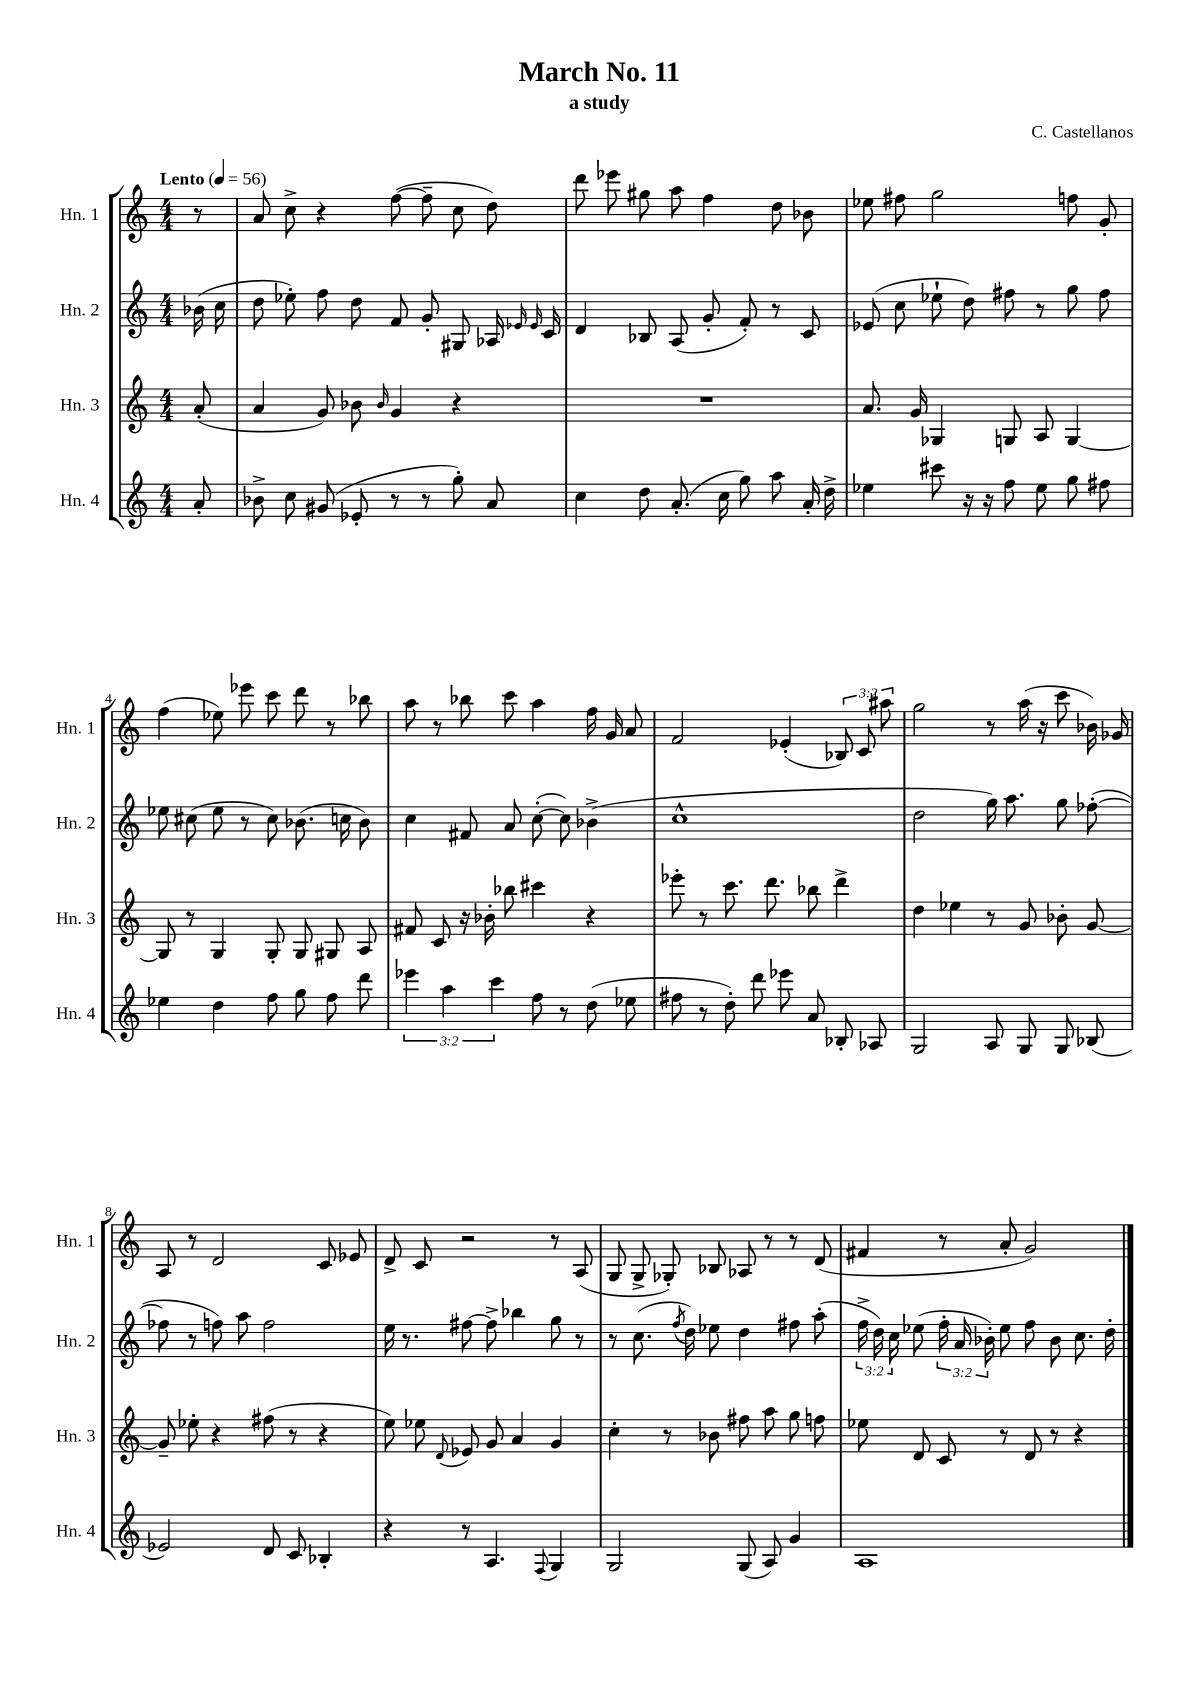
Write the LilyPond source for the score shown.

\header { title = "March No. 11" composer = "C. Castellanos" subtitle = "a study" }
<<
\new StaffGroup <<
\new Staff = "s0" \with { instrumentName = "Hn. 1" shortInstrumentName = "Hn. 1" } {
    \clef treble \key c \major \numericTimeSignature \time 4/4 \override Staff.TupletNumber.text = #tuplet-number::calc-fraction-text \partial 8 \tempo "Lento" 4 = 56
    \autoBeamOff r8 |
    a'8 c''8-> r4 f''8~( f''8-- c''8 d''8) |
    d'''8 ees'''8 gis''8 a''8 f''4 d''8 bes'8 |
    ees''8 fis''8 g''2 f''8 g'8-. |
    f''4( ees''8) ees'''8 c'''8 d'''8 r8 bes''8 |
    a''8 r8 bes''8 c'''8 a''4 f''16 g'16 a'8 |
    f'2 ees'4-.( \tuplet 3/2 { bes8) c'8 ais''8 } |
    g''2 r8 a''16( r16 c'''8 bes'16) ges'16 |
    a8 r8 d'2 c'8 ees'8 |
    d'8-> c'8 r2 r8 a8( |
    g8 g8-> ges8-.) bes8 aes8 r8 r8 d'8( |
    fis'4 r8 a'8-. g'2) \bar "|." |
}
\new Staff = "s1" \with { instrumentName = "Hn. 2" shortInstrumentName = "Hn. 2" } {
    \clef treble \key c \major \numericTimeSignature \time 4/4 \override Staff.TupletNumber.text = #tuplet-number::calc-fraction-text \partial 8
    \autoBeamOff bes'16( c''16 |
    d''8 ees''8-.) f''8 d''8 f'8 g'8-. gis8 aes16 \grace { ees'16 ees'16 } c'16 |
    d'4 bes8 a8( g'8-. f'8-.) r8 c'8 |
    ees'8( c''8 ees''8-! d''8) fis''8 r8 g''8 fis''8 |
    ees''8 cis''8( ees''8 r8 cis''8) bes'8.( c''16 bes'8) |
    c''4 fis'8 a'8 c''8~-.( c''8) bes'4->( |
    c''1-^ |
    d''2 g''16) a''8. g''8 fes''8~-.( |
    fes''8 r8 f''8) a''8 f''2 |
    e''16 r8. fis''8~ fis''8-> bes''4 g''8 r8 |
    r8 c''8.( \acciaccatura { f''8 } d''16) ees''8 d''4 fis''8 a''8-.( |
    \tuplet 3/2 { f''16-> d''16) c''16 } ees''8( \tuplet 3/2 { f''16-. a'16 bes'16-.) } ees''8 f''8 bes'8 c''8. d''16-. \bar "|." |
}
\new Staff = "s2" \with { instrumentName = "Hn. 3" shortInstrumentName = "Hn. 3" } {
    \clef treble \key c \major \numericTimeSignature \time 4/4 \partial 8
    \autoBeamOff a'8-.( |
    a'4 g'8) bes'8 \grace { bes'16 } g'4 r4 |
    R1 |
    a'8. g'16 ges4 g8 a8 g4~ |
    g8 r8 g4 g8-. g8 gis8 a8 |
    fis'8 c'8 r16 bes'16-. bes''8 cis'''4 r4 |
    ees'''8-. r8 c'''8. d'''8. bes''8 d'''4-> |
    d''4 ees''4 r8 g'8 bes'8-. g'8~ |
    g'8-- ees''8-. r4 fis''8( r8 r4 |
    e''8) ees''8 \appoggiatura { d'8 } ees'8 g'8 a'4 g'4 |
    c''4-. r8 bes'8 fis''8 a''8 g''8 f''8 |
    ees''8 d'8 c'8 r8 d'8 r8 r4 \bar "|." |
}
\new Staff = "s3" \with { instrumentName = "Hn. 4" shortInstrumentName = "Hn. 4" } {
    \clef treble \key c \major \numericTimeSignature \time 4/4 \override Staff.TupletNumber.text = #tuplet-number::calc-fraction-text \partial 8
    \autoBeamOff a'8-. |
    bes'8-> c''8 gis'8( ees'8-. r8 r8 g''8-.) a'8 |
    c''4 d''8 a'8.-.( c''16 g''8) a''8 a'16-. d''16-> |
    ees''4 cis'''8 r16 r16 f''8 ees''8 g''8 fis''8 |
    ees''4 d''4 f''8 g''8 f''8 d'''8 |
    \tuplet 3/2 { ees'''4 a''4 c'''4 } f''8 r8 d''8( ees''8 |
    fis''8 r8 d''8-.) d'''8 ees'''8 a'8 bes8-. aes8 |
    g2 a8 g8 g8 bes8( |
    ees'2) d'8 c'8 bes4-. |
    r4 r8 a4. \appoggiatura { f8 } g4 |
    g2 g8( a8) g'4 |
    a1 \bar "|." |
}
>>
>>
